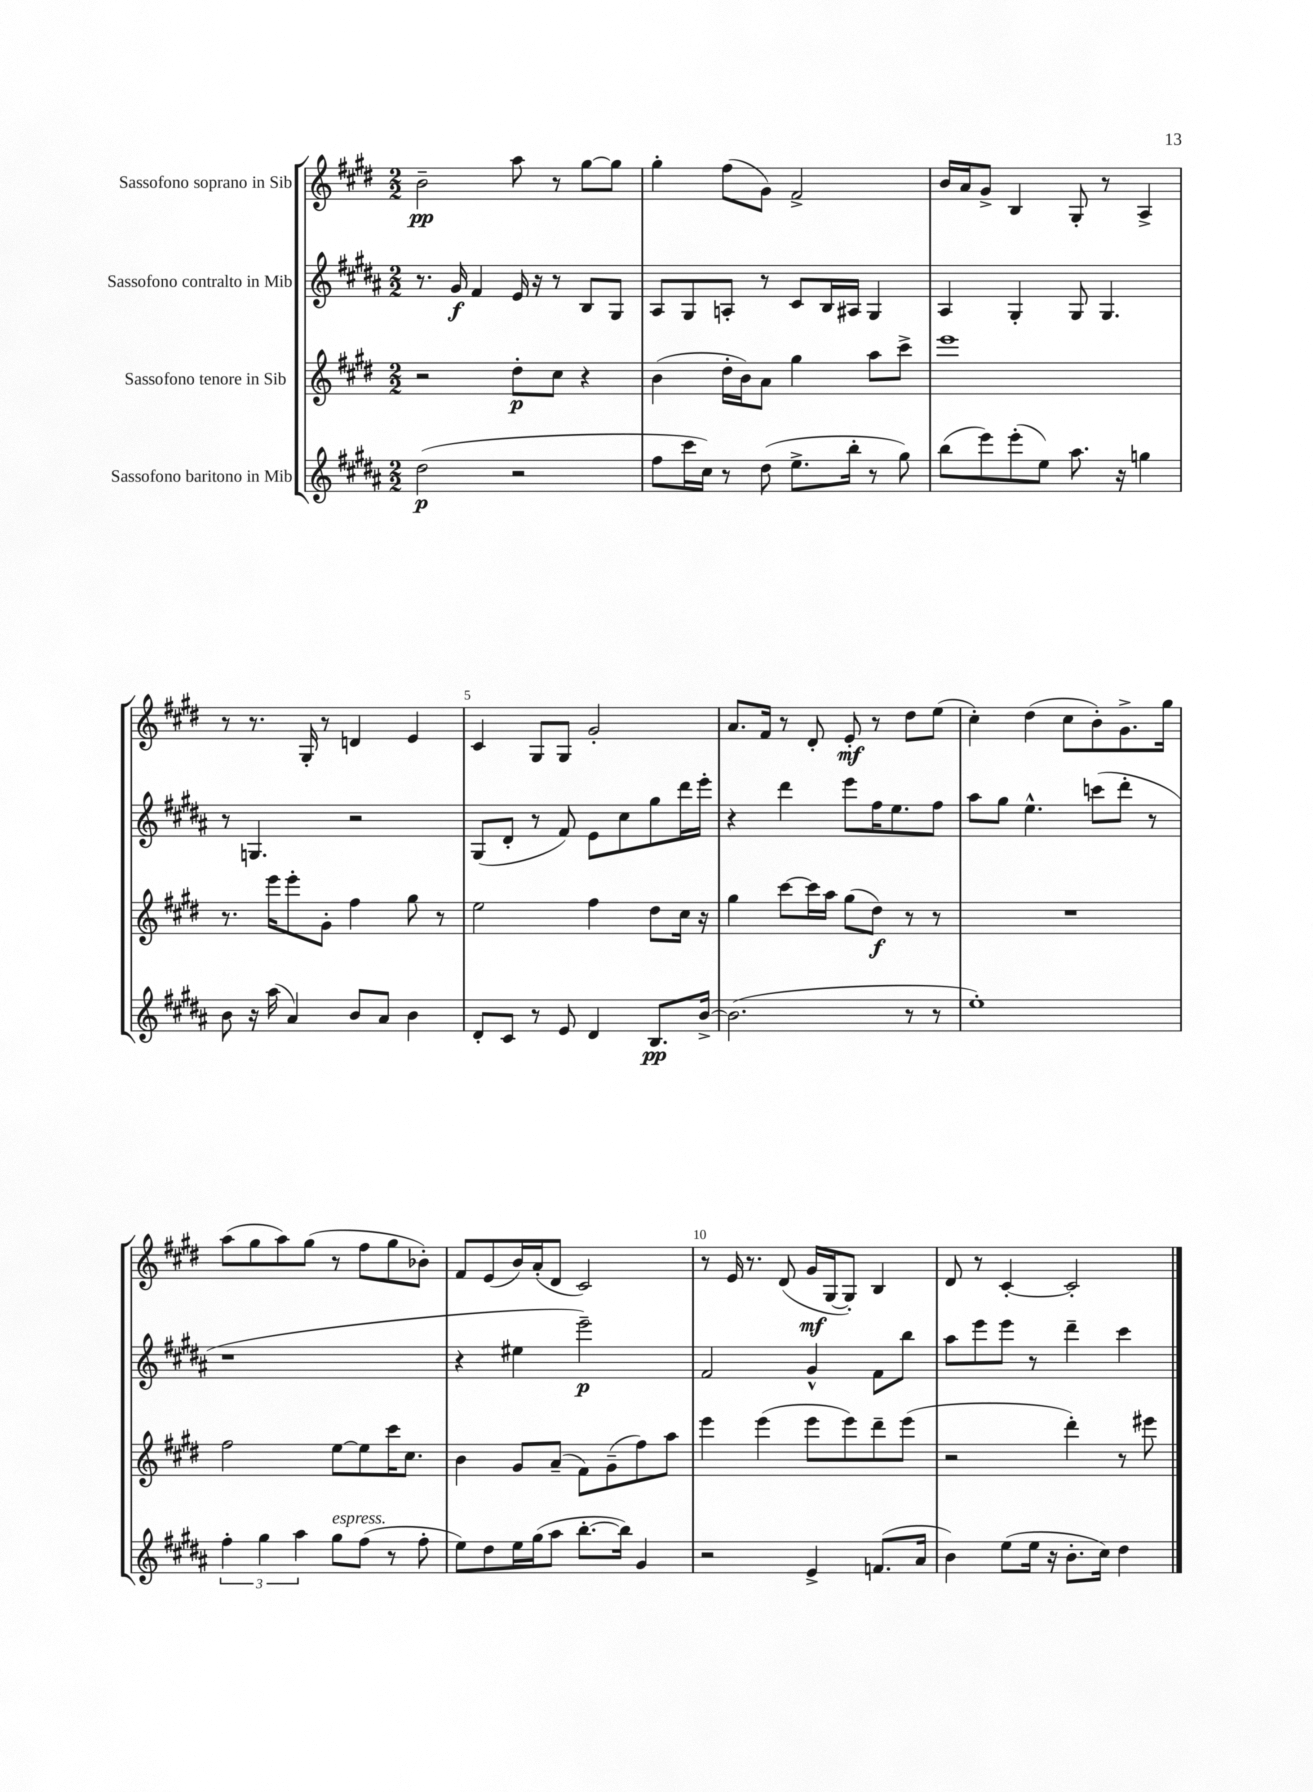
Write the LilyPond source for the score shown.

<<
\new StaffGroup <<
\new Staff = "s0" \with { instrumentName = "Sassofono soprano in Sib" } {
    \clef treble \key e \major \numericTimeSignature \time 2/2
    b'2--\pp a''8 r8 gis''8~ gis''8 |
    gis''4-. fis''8( gis'8) fis'2-> |
    b'16 a'16 gis'8-> b4 gis8-. r8 a4-> |
    r8 r8. gis16-. r8 d'4 e'4 |
    cis'4 gis8 gis8 gis'2-. |
    a'8. fis'16 r8 dis'8-. e'8-.\mf r8 dis''8 e''8( |
    cis''4-.) dis''4( cis''8 b'8-.) gis'8.-> gis''16 |
    a''8( gis''8 a''8) gis''8( r8 fis''8 gis''8 bes'8-.) |
    fis'8 e'8( b'16) a'16-.( dis'8 cis'2) |
    r8 e'16 r8. dis'8( gis'16\mf gis16~ gis8-.) b4 |
    dis'8 r8 cis'4~-. cis'2-. \bar "|." |
}
\new Staff = "s1" \with { instrumentName = "Sassofono contralto in Mib" } {
    \clef treble \key b \major \numericTimeSignature \time 2/2
    r8. gis'16\f fis'4 e'16 r16 r8 b8 gis8 |
    ais8 gis8 a8-. r8 cis'8 b16 ais16 gis4 |
    ais4 gis4-. gis8 gis4. |
    r8 g4. r2 |
    gis8( dis'8-. r8 fis'8) e'8 cis''8 gis''8 dis'''16 e'''16-. |
    r4 dis'''4 e'''8 fis''16 e''8. fis''8 |
    ais''8 gis''8 e''4.-^ c'''8( dis'''8-. r8 |
    r1 |
    r4 eis''4 e'''2--\p) |
    fis'2 gis'4-^ fis'8 b''8 |
    ais''8 e'''8 e'''8 r8 dis'''4-- cis'''4 \bar "|." |
}
\new Staff = "s2" \with { instrumentName = "Sassofono tenore in Sib" } {
    \clef treble \key e \major \numericTimeSignature \time 2/2
    r2 dis''8-.\p cis''8 r4 |
    b'4( dis''16-. b'16) a'8 gis''4 a''8 cis'''8-> |
    e'''1 |
    r8. e'''16 e'''8-. gis'8-. fis''4 gis''8 r8 |
    e''2 fis''4 dis''8 cis''16 r16 |
    gis''4 cis'''8~ cis'''16 a''16 gis''8( dis''8\f) r8 r8 |
    R1 |
    fis''2 e''8~ e''8 cis'''16 cis''8. |
    b'4 gis'8 a'8--( fis'8) gis'8--( fis''8) a''8 |
    e'''4 e'''4( e'''8 e'''8) dis'''8-- e'''8( |
    r2 dis'''4-.) r8 eis'''8 \bar "|." |
}
\new Staff = "s3" \with { instrumentName = "Sassofono baritono in Mib" } {
    \clef treble \key b \major \numericTimeSignature \time 2/2
    dis''2\p( r2 |
    fis''8 cis'''16 cis''16) r8 dis''8( e''8.-> b''16-. r8 gis''8) |
    b''8( e'''8) e'''8-.( e''8) ais''8. r16 g''4 |
    b'8 r16 ais''16( ais'4) b'8 ais'8 b'4 |
    dis'8-. cis'8 r8 e'8 dis'4 b8.\pp b'16~-> |
    b'2.( r8 r8 |
    e''1-.) |
    \tuplet 3/2 { fis''4-. gis''4 ais''4 } gis''8^\markup { \italic "espress." } fis''8( r8 fis''8-. |
    e''8) dis''8 e''16 gis''16( ais''8 b''8.~-. b''16) gis'4 |
    r2 e'4-> f'8.( ais'16 |
    b'4) e''8( e''16 r16 b'8.-. cis''16) dis''4 \bar "|." |
}
>>
>>
\layout { \context { \Score \override BarNumber.break-visibility = ##(#f #t #t) barNumberVisibility = #(every-nth-bar-number-visible 5) } }
